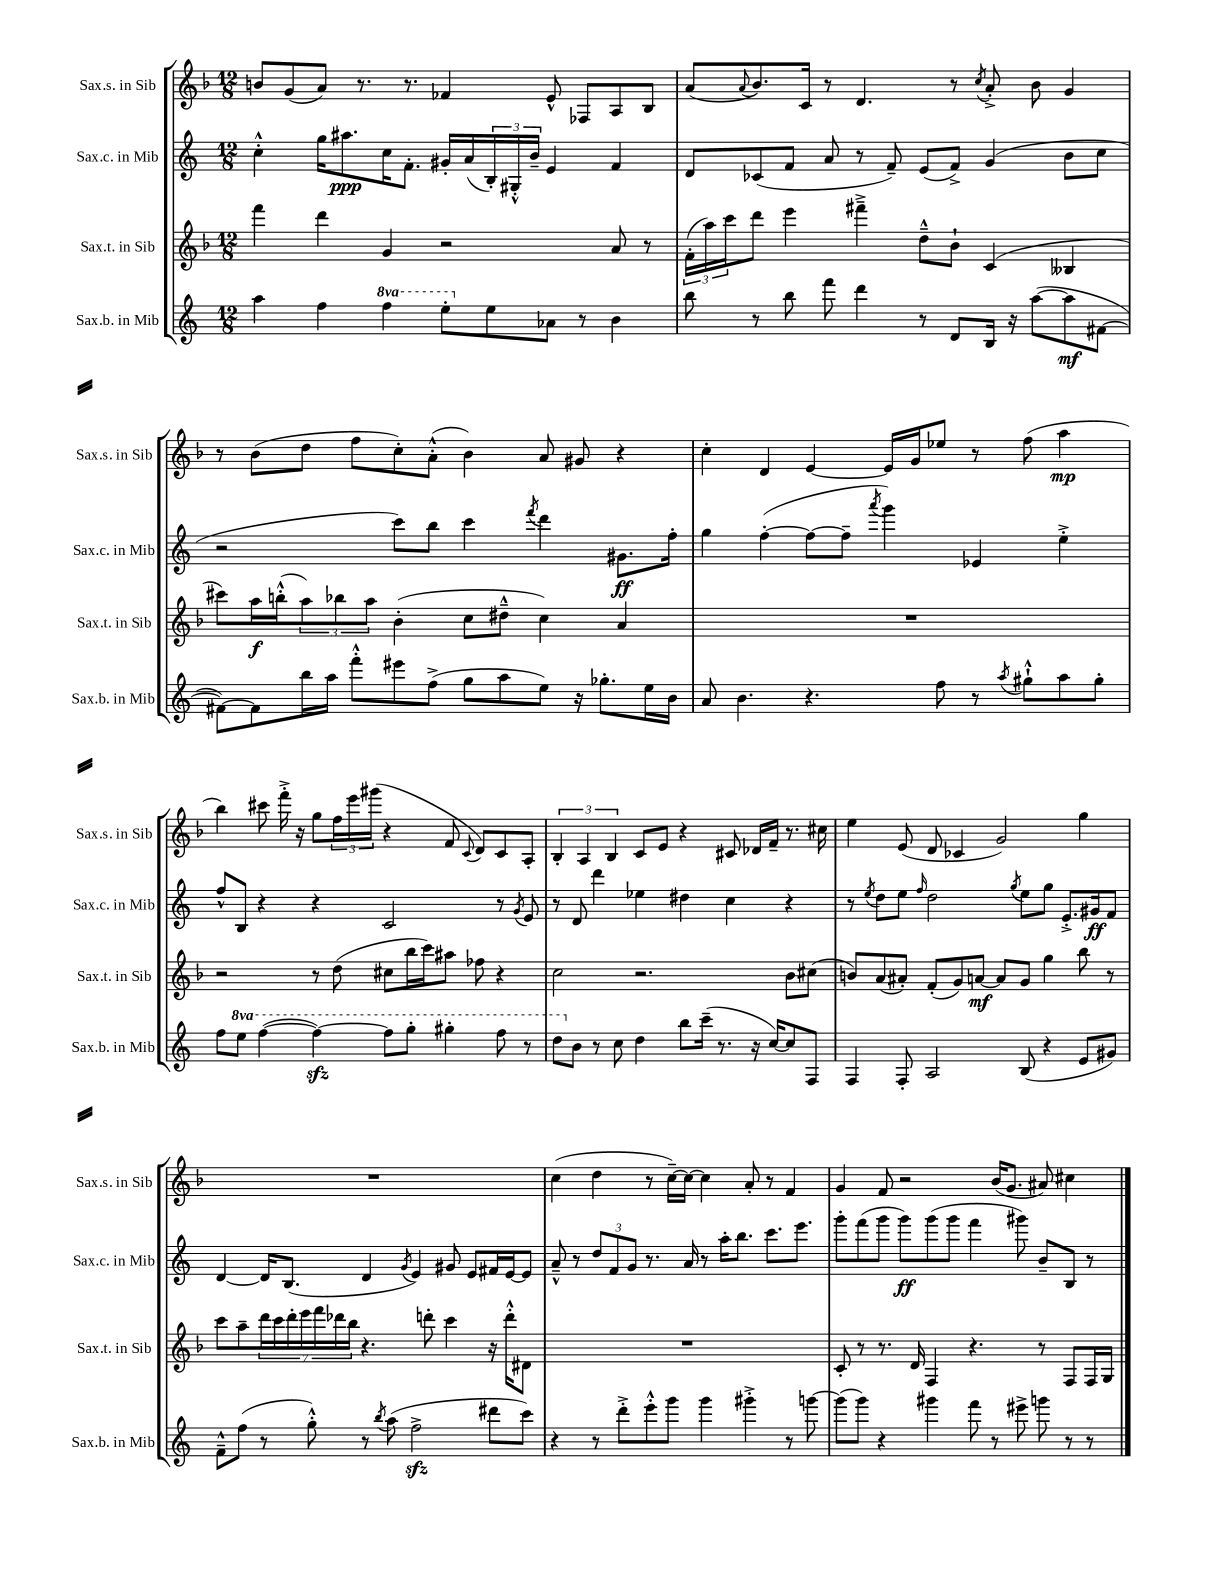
<<
\new StaffGroup <<
\new Staff = "s0" \with { instrumentName = "Sax.s. in Sib" shortInstrumentName = "Sax.s. in Sib" } {
    \clef treble \key f \major \numericTimeSignature \time 12/8
    b'8 g'8( a'8) r8. r8. fes'4 e'8-^ fes8 a8 bes8 |
    a'8( \appoggiatura { a'8 } bes'8.) c'16 r8 d'4. r8 \acciaccatura { c''8 } a'8-.-> bes'8 g'4 |
    r8 bes'8( d''8 f''8 c''8-.) a'8-.-^( bes'4) a'8 gis'8 r4 |
    c''4-. d'4 e'4~ e'16 g'16 ees''8 r8 f''8( a''4\mp |
    bes''4) cis'''8 f'''16-.-> r16 g''8 \tuplet 3/2 { f''16 e'''16 gis'''16( } r4 f'8 \appoggiatura { c'8 } d'8) c'8 a8-. |
    \tuplet 3/2 { bes4-. a4 bes4 } c'8 e'8 r4 cis'8 des'16 f'16-- r8. cis''16 |
    e''4 e'8( d'8 ces'4 g'2) g''4 |
    R1. |
    c''4( d''4 r8 c''16~--) c''16~ c''4 a'8-. r8 f'4 |
    g'4 f'8 r2 bes'16( g'8. ais'8) cis''4 \bar "|." |
}
\new Staff = "s1" \with { instrumentName = "Sax.c. in Mib" shortInstrumentName = "Sax.c. in Mib" } {
    \clef treble \key c \major \numericTimeSignature \time 12/8
    c''4-.-^ g''16 ais''8.\ppp c''16 f'8.-. gis'16-. a'16( \tuplet 3/2 { b16-.) gis16-.-^ b'16-- } e'4 f'4 |
    d'8 ces'8( f'8 a'8 r8 f'8--) e'8( f'8->) g'4( b'8 c''8 |
    r2 c'''8) b''8 c'''4 \acciaccatura { f'''8 } d'''4 gis'8.\ff f''16-. |
    g''4 f''4~-.( f''8~ f''8-- \acciaccatura { a'''8 } g'''4) ees'4 e''4-.-> |
    f''8-^ b8 r4 r4 c'2 r8 \acciaccatura { g'8 } e'8 |
    r8 d'8 d'''4 ees''4 dis''4 c''4 r4 |
    r8 \acciaccatura { e''8 } d''8 e''8 \grace { f''16 } d''2 \acciaccatura { g''8 } e''8 g''8 e'8.-.-> gis'16\ff f'8 |
    d'4~ d'16 b8.( d'4 \acciaccatura { g'8 } e'4) gis'8 e'8 fis'16 e'16~ e'8 |
    a'8---^ r8 \tuplet 3/2 { d''8 f'8 g'8 } r8. a'16 r8 a''16-. b''8. c'''8. e'''8. |
    g'''8-. f'''8( g'''8 g'''8\ff) g'''8( g'''8 f'''4 gis'''8) b'8-- b8 r8 \bar "|." |
}
\new Staff = "s2" \with { instrumentName = "Sax.t. in Sib" shortInstrumentName = "Sax.t. in Sib" } {
    \clef treble \key f \major \numericTimeSignature \time 12/8
    f'''4 d'''4 g'4 r2 a'8 r8 |
    \tuplet 3/2 { f'16-.( a''16) c'''16 } d'''8 e'''4 fis'''4---> d''8---^ bes'8-! c'4( beses4 |
    cis'''8) a''16\f b''16-.-^( \tuplet 3/2 { a''8) bes''8 a''8 } bes'4-.( c''8 dis''8---^ c''4) a'4 |
    R1. |
    r2 r8 d''8( cis''8 bes''16 c'''16) ais''8 fes''8 r4 |
    c''2 r2. bes'8 cis''8( |
    b'8) a'8( ais'8-.) f'8-.( g'8) a'8~\mf a'8 g'8 g''4 bes''8 r8 |
    c'''8 a''8-- \tuplet 7/4 { d'''16 c'''16 d'''16-. e'''16 f'''16 des'''16 bes''16 } r4. d'''8-. c'''4 r16 d'''16-.-^ dis'8 |
    R1. |
    c'8-. r8 r8. d'16 f4 r4. r8 f8 f16 g16 \bar "|." |
}
\new Staff = "s3" \with { instrumentName = "Sax.b. in Mib" shortInstrumentName = "Sax.b. in Mib" } {
    \clef treble \key c \major \numericTimeSignature \time 12/8 \set Staff.ottavationMarkups = #ottavation-simple-ordinals
    a''4 f''4 \ottava #1 f'''4 e'''8-. \ottava #0 e''8 aes'8 r8 b'4 |
    b''8 r8 b''8 f'''8 d'''4 r8 d'8 b16 r16 a''8~( a''8\mf fis'8~ |
    fis'8~) fis'8 b''16 a''16 f'''8-.-^ eis'''8 f''8->( g''8 a''8 e''8) r16 ges''8.-. e''16 b'16 |
    a'8 b'4. r4. f''8 r8 \acciaccatura { a''8 } gis''8-!-^ a''8 gis''8-. |
    f''8 \ottava #1 e'''8 f'''4~( f'''4~\sfz) f'''8 g'''8-. gis'''4-. f'''8 r8 |
    d'''8 \ottava #0 b'8 r8 c''8 d''4 b''8 c'''16--( r8. r16 c''16~) c''8 f8 |
    f4 f8-. a2 b8( r4 e'8 gis'8) |
    f'8---^ f''8( r8 g''8-.-^) r8 \acciaccatura { b''8 } a''8( f''2->\sfz dis'''8 c'''8) |
    r4 r8 d'''8-.-> e'''8-.-^ g'''8 g'''4 gis'''4-.-> r8 g'''8~ |
    g'''8( g'''8) r4 gis'''4 f'''8 r8 eis'''8-> g'''8 r8 r8 \bar "|." |
}
>>
>>
\layout { \context { \Score \remove "Bar_number_engraver" } }
